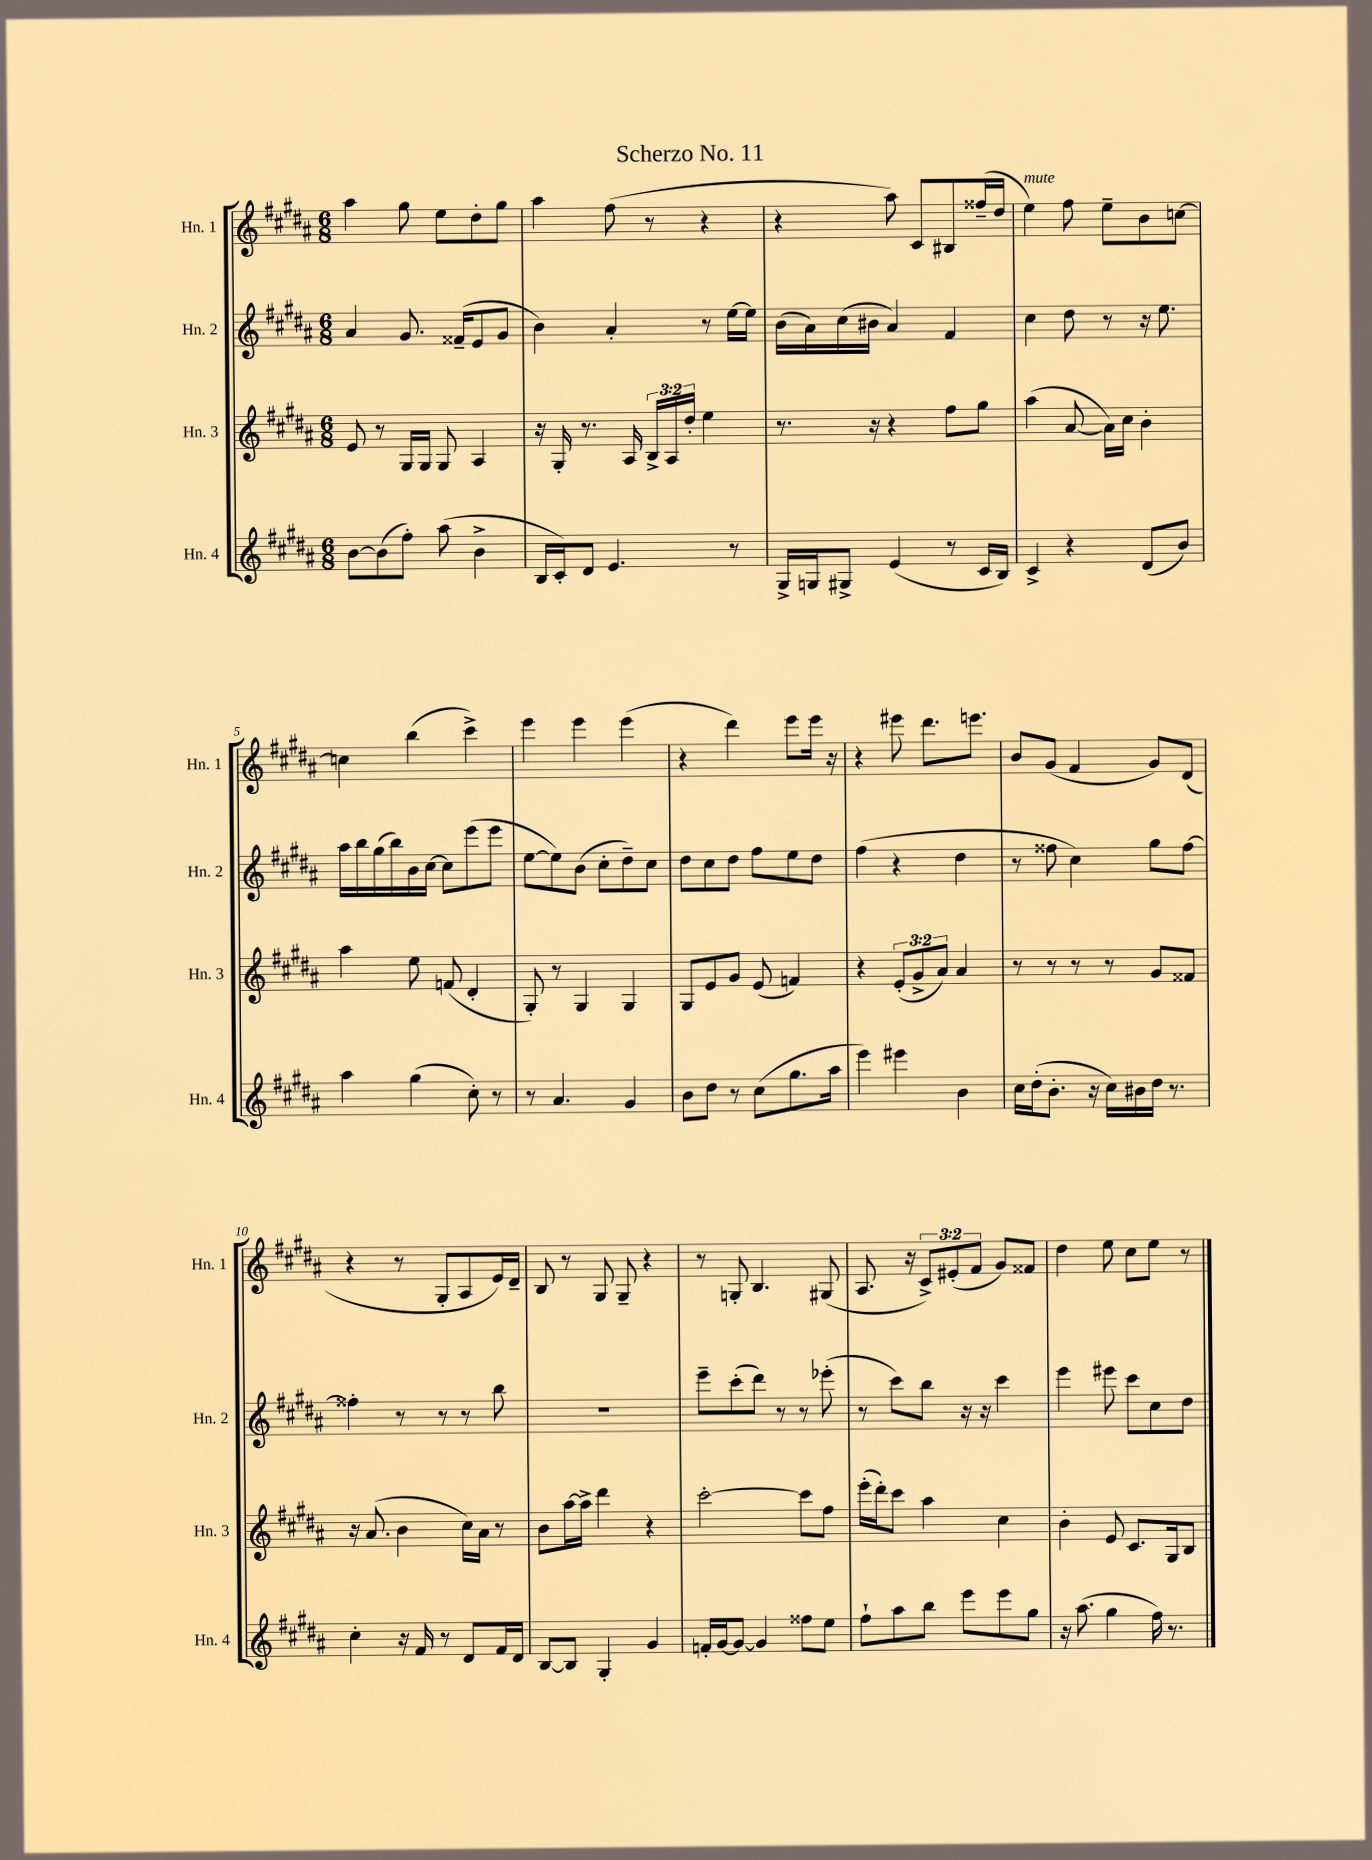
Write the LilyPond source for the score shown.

\header { title = "Scherzo No. 11" }
<<
\new StaffGroup <<
\new Staff = "s0" \with { instrumentName = "Hn. 1" shortInstrumentName = "Hn. 1" } {
    \clef treble \key b \major \numericTimeSignature \time 6/8 \override Staff.TupletNumber.text = #tuplet-number::calc-fraction-text
    \autoBeamOff ais''4 gis''8 e''8[ dis''8-. gis''8] |
    ais''4 fis''8( r8 r4 |
    r4 ais''8) cis'8[ bis8 fisis''16--( dis''16] |
    e''4^\markup { \italic "mute" }) fis''8 e''8[-- b'8 c''8]~ |
    c''4 b''4( cis'''4->) |
    e'''4 e'''4 e'''4( |
    r4 dis'''4) e'''8[ e'''16] r16 |
    r4 eis'''8 dis'''8.[ e'''8.] |
    b'8[ gis'8]( fis'4 gis'8[) dis'8]( |
    r4 r8 gis8[-. ais8 e'16) dis'16]-- |
    b8 r8 gis8 gis8-- r4 |
    r8 g8-. b4. gis8( |
    ais8. r16 \tuplet 3/2 { cis'8[->) eis'8-.( fis'8] } gis'8[) fisis'8] |
    dis''4 e''8 cis''8[ e''8] r8 \bar "|." |
}
\new Staff = "s1" \with { instrumentName = "Hn. 2" shortInstrumentName = "Hn. 2" } {
    \clef treble \key b \major \numericTimeSignature \time 6/8
    \autoBeamOff ais'4 gis'8. fisis'16[--( e'8 gis'8] |
    b'4) ais'4-. r8 e''16[~ e''16] |
    b'16[( ais'16) cis''16( bis'16] ais'4) fis'4 |
    cis''4 dis''8 r8 r16 e''8. |
    ais''16[ b''16 gis''16( b''16) b'16 cis''16]~ cis''8[ e'''8( e'''8] |
    e''8[~ e''8) b'8]( cis''8[-. dis''8--) cis''8] |
    dis''8[ cis''8 dis''8] fis''8[ e''8 dis''8] |
    fis''4( r4 dis''4 |
    r8 fisis''8 cis''4) gis''8[ fisis''8]~ |
    fisis''4-. r8 r8 r8 b''8 |
    R2. |
    e'''8[-- cis'''8-.( dis'''8]) r8 r8 ees'''8-.( |
    r8 cis'''8[) b''8] r16 r16 cis'''4 |
    e'''4 eis'''8 cis'''8[ cis''8 dis''8] \bar "|." |
}
\new Staff = "s2" \with { instrumentName = "Hn. 3" shortInstrumentName = "Hn. 3" } {
    \clef treble \key b \major \numericTimeSignature \time 6/8 \override Staff.TupletNumber.text = #tuplet-number::calc-fraction-text
    \autoBeamOff e'8 r8 gis16[ gis16] gis8 ais4 |
    r16 gis16-. r8. ais16 \tuplet 3/2 { b16[-> ais16 dis''16]-. } e''4 |
    r8. r16 r4 fis''8[ gis''8] |
    ais''4( ais'8~ ais'16[) cis''16] b'4-. |
    ais''4 e''8 f'8( dis'4-. |
    gis8-.) r8 gis4 gis4 |
    gis8[ e'8 gis'8] e'8( f'4) |
    r4 \tuplet 3/2 { e'8[-.( gis'8-> ais'8]) } ais'4 |
    r8 r8 r8 r8 gis'8[ fisis'8] |
    r16 ais'8.( b'4 cis''16[) ais'16] r8 |
    b'8[ ais''16~ ais''16]-> dis'''4 r4 |
    cis'''2~-. cis'''8[ fis''8] |
    e'''16[-.( dis'''16-.) cis'''8] ais''4 cis''4 |
    b'4-. e'8 cis'8.[ gis16 b8] \bar "|." |
}
\new Staff = "s3" \with { instrumentName = "Hn. 4" shortInstrumentName = "Hn. 4" } {
    \clef treble \key b \major \numericTimeSignature \time 6/8
    \autoBeamOff b'8[~ b'8( fis''8]-.) ais''8( b'4-> |
    b16[ cis'16-.) dis'8] e'4. r8 |
    gis16[-> g16 gis8]-> e'4( r8 cis'16[ b16]) |
    cis'4-> r4 dis'8[( b'8]) |
    ais''4 gis''4( cis''8-.) r8 |
    r8 ais'4. gis'4 |
    b'8[ dis''8] r8 cis''8[( gis''8. ais''16] |
    e'''4) eis'''4 b'4 |
    cis''16[ dis''16-.( b'8.]-. r16 cis''16[) bis'16 dis''16] r8. |
    cis''4-. r16 fis'16 r8 dis'8[ fis'16 dis'16] |
    b8[~ b8] gis4-. gis'4 |
    f'16[-. gis'16~ gis'8]~ gis'4 fisis''8[ e''8] |
    fis''8[-! ais''8 b''8] e'''8[ e'''8 gis''8] |
    r16 ais''8.( gis''4 fis''16) r8. \bar "|." |
}
>>
>>
